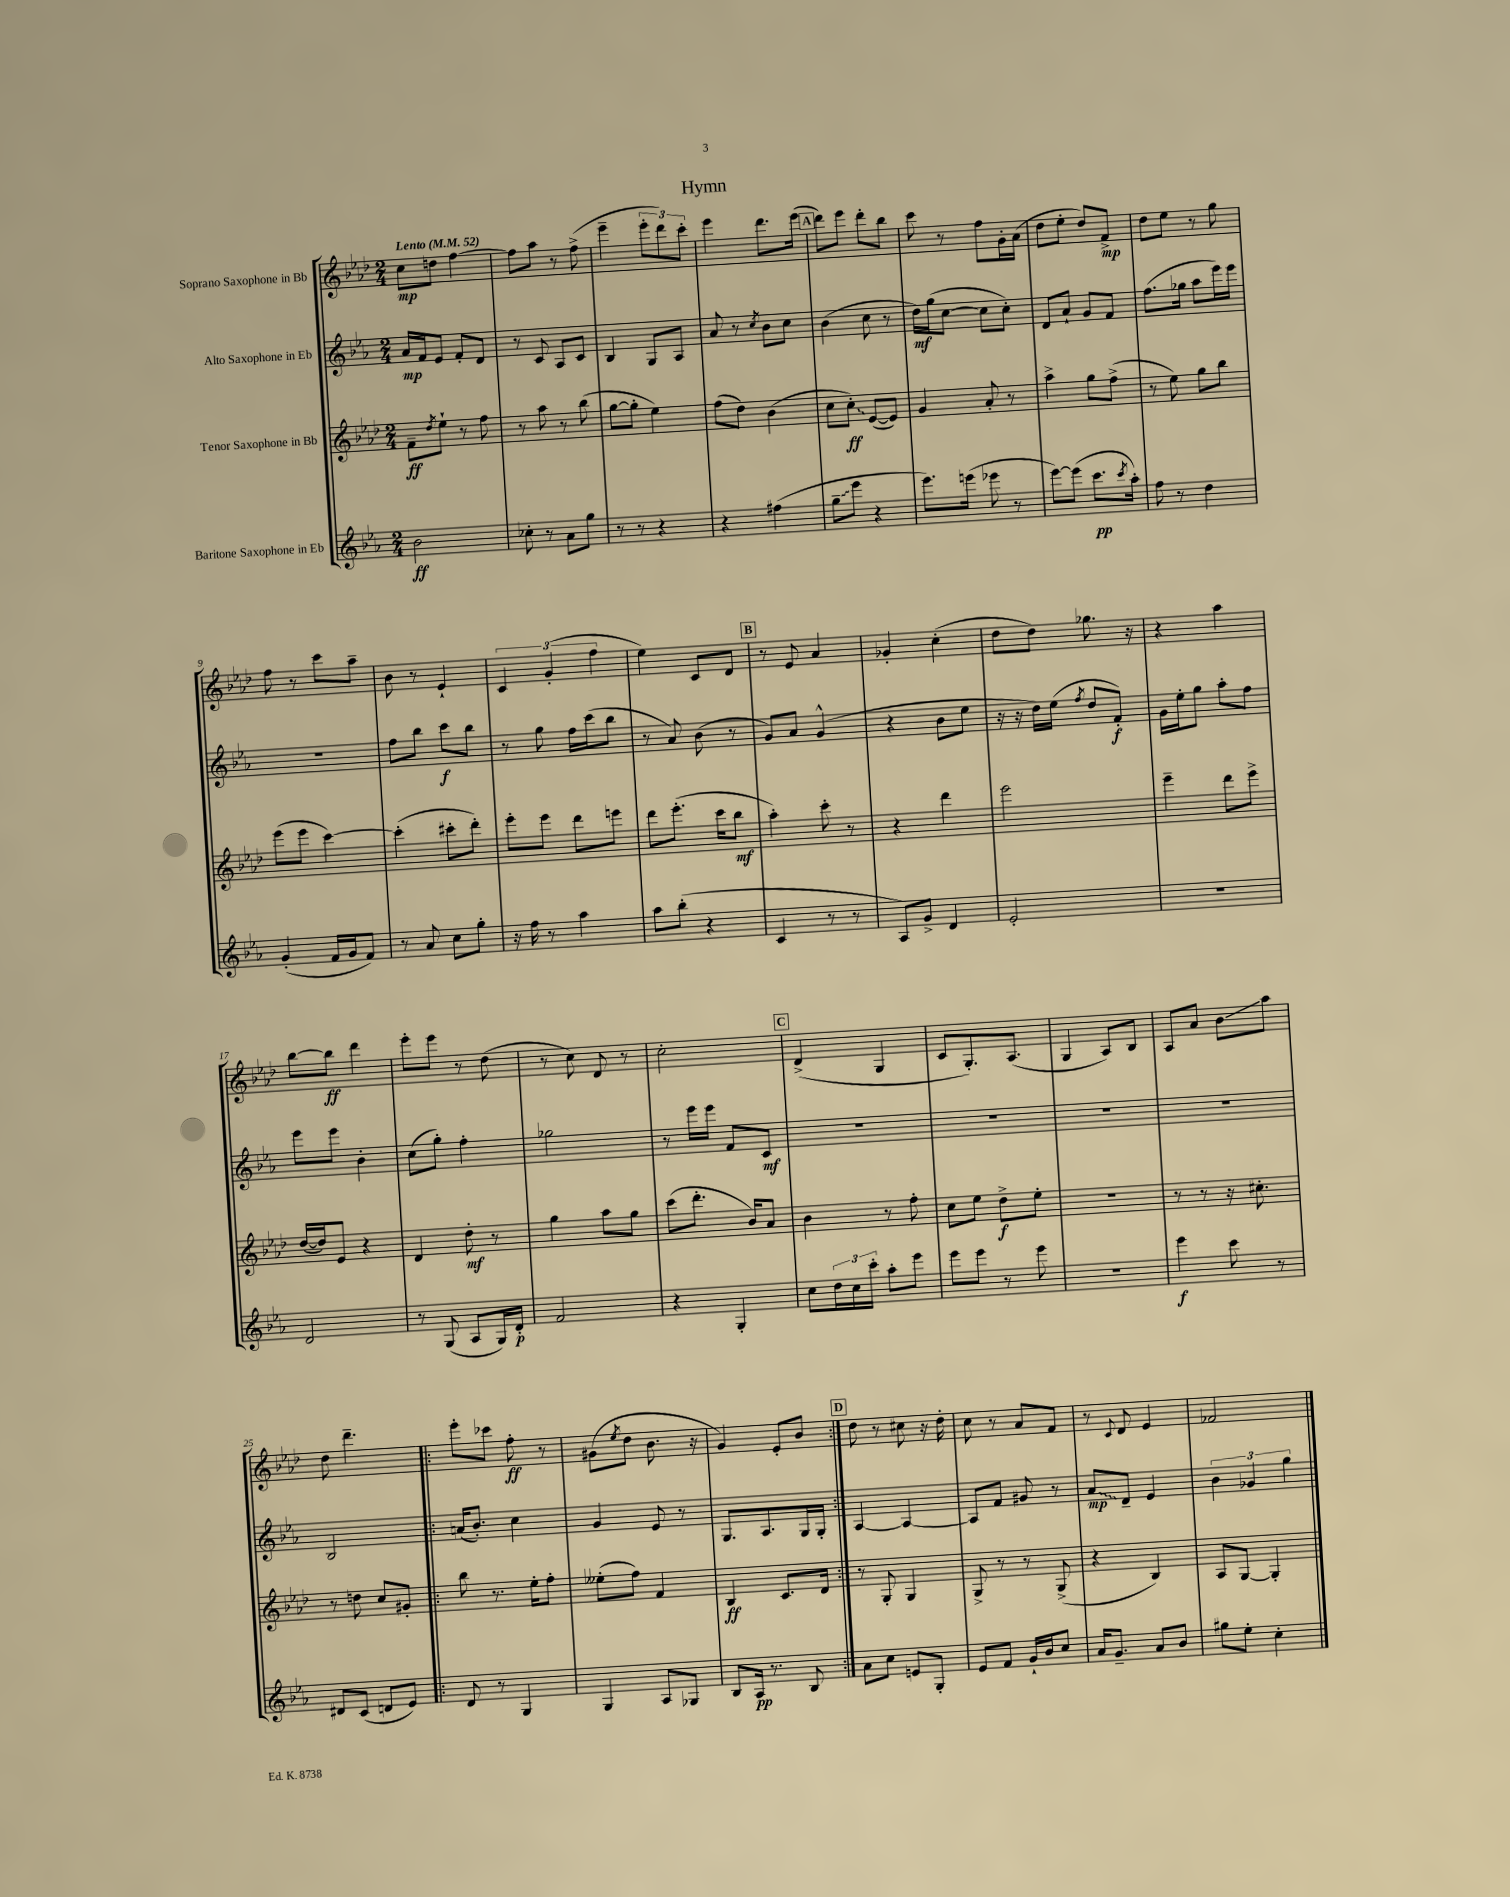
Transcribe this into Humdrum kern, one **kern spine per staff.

**kern	**kern	**kern	**kern
*staff4	*staff3	*staff2	*staff1
*clefG2	*clefG2	*clefG2	*clefG2
*k[b-e-a-]	*k[b-e-a-d-]	*k[b-e-a-]	*k[b-e-a-d-]
*M2/4	*M2/4	*M2/4	*M2/4
*MM52	*MM52	*MM52	*MM52
2b-	8f~	16a-	8cc
.	.	16f	.
.	8qdd-	.	.
.	8ee-`	8e-	8dd
.	8r	8f'	[4ff
.	8ff	8d	.
=	=	=	=
8cc-'	8r	8r	8ff]
8r	8aa-	8c	8aa-
8a-	8r	8A-	8r
8gg	(8bb-	8c	(8ff^
=	=	=	=
8r	[8gg	4B-	4eee-~
8r	8gg']	.	.
4r	4ee-)	8G	12eee-'
.	.	.	12ddd-)
.	.	8A-	.
.	.	.	12ccc'
=	=	=	=
4r	(8ff	8a-	4eee-
.	8dd-)	8r	.
.	.	8qcc	.
(4ff#	(4b-	8b-	8.ddd-
.	.	8cc	.
.	.	.	(16eee-
=	=	=	=
8gg~	8cc	(4b-	8ddd-)
8eee-	8cc')	.	8eee-
4r	([8e-	8cc	8ddd-'
.	8e-])	8r	8bb-
=	=	=	=
8.eee-)	4g	16dd)	8ccc
.	.	(16gg	.
.	.	[8cc	8r
(16eee	.	.	.
8eee-	8a-'	8cc]	8ff
8r	8r	8cc')	16g'
.	.	.	(16a-
=	=	=	=
[8eee-)	4aa-^	8d	8dd-
(8eee-]	.	8a-`	8ee-'
8.ccc	8gg	8g	8dd-)
.	(8ff^	8f	8f^
8qccc	.	.	.
16aa-')	.	.	.
=	=	=	=
8ff	8r	(8.ff	8dd-
8r	8ee-)	.	8ee-
.	.	16gg-	.
4dd	8gg	8aa-	8r
.	8bb-	16eee-)	8gg
.	.	16eee-	.
=	=	=	=
(4g'	(8eee-	2r	8ff
.	8eee-	.	8r
16f	[4ccc)	.	8ccc
16g	.	.	.
8f)	.	.	8aa-~
=	=	=	=
8r	(4ccc']	8ff	8b-
8a-	.	8bb-	8r
8cc	8ccc#'	8ccc	4e-`
8gg'	8ddd-')	8bb-	.
=	=	=	=
16r	8eee-'	8r	6c
16ff	.	.	.
8r	8eee-	8gg	.
.	.	.	(6g'
4aa-	8ddd-	16ff	.
.	.	(16ccc	.
.	.	.	6ff
.	8eee	8bb-	.
=	=	=	=
8aa-	8ddd-	8r	4ee-)
(8bb-'	(8.eee-'	8a-)	.
4r	.	(8b-	8c
.	16ccc	.	.
.	8bb-	8r	8d-
=	=	=	=
4c	4aa-')	8g)	8r
.	.	8a-	8e-
8r	8ccc'	(4g^^	4a-
8r	8r	.	.
=	=	=	=
8A-)	4r	4r	4g-'
8g^	.	.	.
4d	4ddd-	8b-	(4cc'
.	.	8ee-	.
=	=	=	=
2e-'	2eee-	16r	8dd-
.	.	16r	.
.	.	16dd)	8dd-)
.	.	(16ee-	.
.	.	8qff	.
.	.	8dd	8.gg-
.	.	8f')	.
.	.	.	16r
=	=	=	=
2r	4eee-~	16g	4r
.	.	16ee-'	.
.	.	8gg	.
.	8ddd-	8aa-'	4aa-
.	8eee-^	8ff	.
=	=	=	=
2d	([16dd-	8eee-	[8bb-
.	16dd-])	.	.
.	8e-	8eee-	8bb-]
.	4r	4b-'	4ddd-
=	=	=	=
8r	4d-	(8cc	8eee-'
(8G	.	8gg')	8eee-
8A-	8dd-'	4ff'	8r
16G)	8r	.	(8dd-
16d'	.	.	.
=	=	=	=
2f	4gg	2gg-	8r
.	.	.	8cc)
.	8aa-	.	8d-
.	8gg	.	8r
=	=	=	=
4r	(8ccc	8r	2cc'
.	8.ddd-'	16eee-	.
.	.	16eee-	.
4G'	.	8f	.
.	16b-)	.	.
.	8a-	8c	.
=	=	=	=
8cc	4b-	2r	(4d-^
24dd	.	.	.
24cc	.	.	.
24ccc'	.	.	.
8aa-'	8r	.	4G
8eee-	8ff'	.	.
=	=	=	=
8eee-	8cc	2r	8c
8eee-	8ee-	.	8.G')
8r	8dd-^	.	.
.	.	.	(8.A-
8eee-	8ee-'	.	.
=	=	=	=
2r	2r	2r	4G
.	.	.	8A-)
.	.	.	8B-
=	=	=	=
4eee-	8r	2r	8A-
.	8r	.	8a-
8ccc	16r	.	8b-
.	8.cc#'	.	.
8r	.	.	8aa-
=	=	=	=
8d#	8r	2B-	8dd-
(8c	8dd	.	4.ddd-~
8d	8cc	.	.
8e-)	8g#'	.	.
=!|:	=!|:	=!|:	=!|:
8d	8bb-	(16a	8eee-'
.	.	8.b-')	.
8r	8.r	.	8ccc-
4G	.	4cc	8ff'
.	16ee-'	.	.
.	8ff'	.	8r
=	=	=	=
4G	(8ee--'	4g	(8g#
.	.	.	8qee-
.	8ff)	.	8dd-
8A-	4f	8e-	8.b-
8G-	.	8r	.
.	.	.	16r
=	=	=	=
8B-	4B-	8.G	4g)
16A-	.	.	.
8.r	.	8.A-	.
.	8.c	.	8e-'
8B-	.	16G	8b-
.	16d-	16G'	.
=:|!	=:|!	=:|!	=:|!
8a-	8r	[4A-	8dd-
8cc	8G'	.	8r
8e	4G	4A-_	8cc#
8G'	.	.	16r
.	.	.	16dd-'
=	=	=	=
8e-	8G^	8A-]	8cc
8f	8r	8f	8r
16g`	8r	8g#	8a-
16b-	.	.	.
8cc	(8G^	8r	8f
=	=	=	=
16a-	4r	8a-	8r
8.g~	.	.	.
.	.	.	8qqc
.	.	8d~	8d-
8a-	4B-)	4e-	4e-
8b-	.	.	.
=	=	=	=
8gg#	8A-	6b-	2f-
8ee-'	[8G	.	.
.	.	6g-	.
4cc'	4G']	.	.
.	.	6gg	.
==	==	==	==
*-	*-	*-	*-
